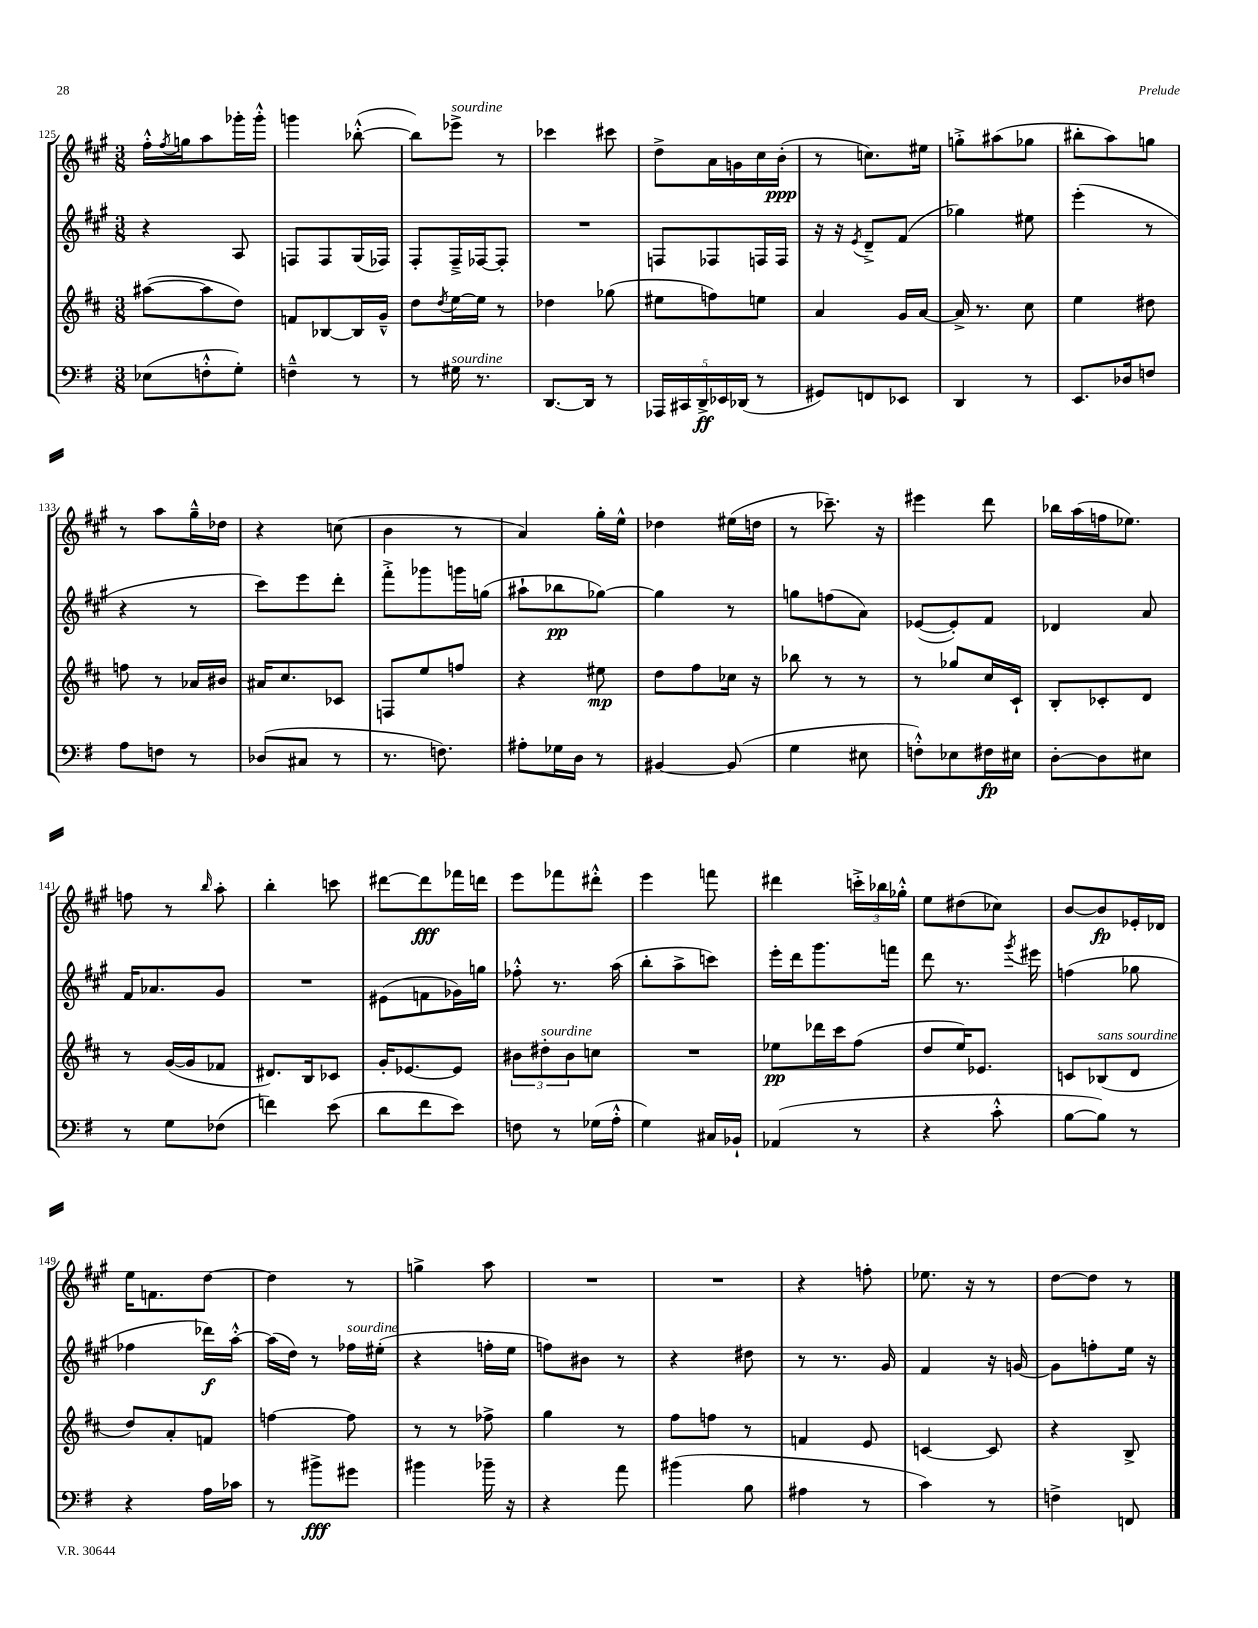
<<
\new StaffGroup <<
\new Staff = "s0" {
    \clef treble \key a \major \numericTimeSignature \time 3/8
    fis''16-.-^ \acciaccatura { fis''8 } g''16 a''8 ges'''16-. ges'''16-.-^ |
    g'''4 bes''8~-.-^( |
    bes''8) ees'''8->^\markup { \italic "sourdine" } r8 |
    ces'''4 cis'''8 |
    d''8-> a'16 g'16 cis''16 b'16-.\ppp( |
    r8 c''8.) eis''16 |
    g''8-.-> ais''8( ges''8 |
    bis''8-. a''8) g''8 |
    r8 a''8 gis''16---^ des''16 |
    r4 c''8( |
    b'4 r8 |
    a'4) gis''16-. e''16-^ |
    des''4 eis''16( d''16 |
    r8 ces'''8.--) r16 |
    eis'''4 d'''8 |
    bes''16 a''16( f''16 ees''8.) |
    f''8 r8 \grace { b''16 } a''8-. |
    b''4-. c'''8 |
    dis'''8~ dis'''8\fff fes'''16 d'''16 |
    e'''8 fes'''8 dis'''8-.-^ |
    e'''4 f'''8 |
    dis'''4 \tuplet 3/2 { c'''16-.-> bes''16 ges''16-.-^ } |
    e''8 dis''8( ces''8) |
    b'8~ b'8\fp ees'16-. des'16 |
    e''16 f'8. d''8~ |
    d''4 r8 |
    g''4-> a''8 |
    R4. |
    R4. |
    r4 f''8-. |
    ees''8. r16 r8 |
    d''8~ d''8 r8 \bar "|." |
}
\new Staff = "s1" {
    \clef treble \key a \major \numericTimeSignature \time 3/8
    r4 a8 |
    f8 f8 gis16( fes16) |
    fis8-. fis16---> fes16~ fes8-. |
    R4. |
    f8 fes8 f16 f16 |
    r16 r16 \acciaccatura { e'8 } d'8---> fis'8( |
    ges''4) eis''8 |
    e'''4-.( r8 |
    r4 r8 |
    cis'''8) e'''8 d'''8-. |
    fis'''8-.-> ges'''8 g'''16 g''16( |
    ais''8-! bes''8\pp ges''8~) |
    ges''4 r8 |
    g''8 f''8( a'8) |
    ees'8~( ees'8-.) fis'8 |
    des'4 a'8 |
    fis'16 aes'8. gis'8 |
    R4. |
    eis'8( f'8 ges'16) g''16 |
    fes''8-.-^ r8. a''16( |
    b''8-. a''8-> c'''8) |
    e'''16-. d'''16 gis'''8. f'''16 |
    d'''8 r8. \acciaccatura { gis'''8 } eis'''16 |
    f''4( ges''8 |
    fes''4 des'''16\f) a''16~-.-^ |
    a''16( d''16) r8 fes''16^\markup { \italic "sourdine" } eis''16-.( |
    r4 f''16-. e''16 |
    f''8) bis'8 r8 |
    r4 dis''8 |
    r8 r8. gis'16 |
    fis'4 r16 g'16~ |
    g'8 f''8-. e''16 r16 \bar "|." |
}
\new Staff = "s2" {
    \clef treble \key d \major \numericTimeSignature \time 3/8
    ais''8~( ais''8 d''8) |
    f'8 bes8~ bes16 g'16---^ |
    d''8 \acciaccatura { d''8 } e''16~ e''16 r8 |
    des''4 ges''8( |
    eis''8 f''8) e''8 |
    a'4 g'16 a'16~ |
    a'16-> r8. cis''8 |
    e''4 dis''8 |
    f''8 r8 aes'16 bis'16 |
    ais'16 cis''8. ces'8 |
    f8 e''8 f''8 |
    r4 eis''8\mp |
    d''8 fis''8 ces''16 r16 |
    bes''8 r8 r8 |
    r8 ges''8 cis''16 cis'16-! |
    b8-. ces'8-. d'8 |
    r8 g'16~( g'16 fes'8 |
    dis'8.) b16 ces'8 |
    g'16-. ees'8.~ ees'8 |
    \tuplet 3/2 { bis'8 dis''8-.^\markup { \italic "sourdine" } bis'8 } c''8 |
    R4. |
    ees''8\pp des'''16 cis'''16 fis''8( |
    d''8 e''16) ees'8. |
    c'8 bes8^\markup { \italic "sans sourdine" }( d'8 |
    d''8) a'8-. f'8 |
    f''4~ f''8 |
    r8 r8 fes''8-> |
    g''4 r8 |
    fis''8 f''8 r8 |
    f'4 e'8 |
    c'4~ c'8 |
    r4 b8-> \bar "|." |
}
\new Staff = "s3" {
    \clef bass \key g \major \numericTimeSignature \time 3/8
    ees8( f8-.-^ g8-.) |
    f4---^ r8 |
    r8 gis16^\markup { \italic "sourdine" } r8. |
    d,8.~ d,16 r8 |
    \tuplet 5/4 { aes,,16 cis,16 d,16->\ff ees,16 des,16( } r8 |
    gis,8) f,8 ees,8 |
    d,4 r8 |
    e,8. des16 f8 |
    a8 f8 r8 |
    des8( cis8 r8 |
    r8. f8.) |
    ais8-. ges16 d16 r8 |
    bis,4~ bis,8( |
    g4 eis8 |
    f8-.-^) ees8 fis16\fp eis16 |
    d8~-. d8 eis8 |
    r8 g8 fes8( |
    f'4) e'8( |
    d'8 fis'8 e'8) |
    f8 r8 ges16( a16-.-^ |
    g4) cis16 bes,16-! |
    aes,4( r8 |
    r4 c'8-.-^ |
    b8~ b8) r8 |
    r4 a16 ces'16 |
    r8 bis'8->\fff gis'8 |
    bis'4 bes'16-- r16 |
    r4 a'8 |
    bis'4( b8 |
    ais4 r8 |
    c'4) r8 |
    f4-> f,8 \bar "|." |
}
>>
>>
\layout { \context { \Score currentBarNumber = #125 } }
